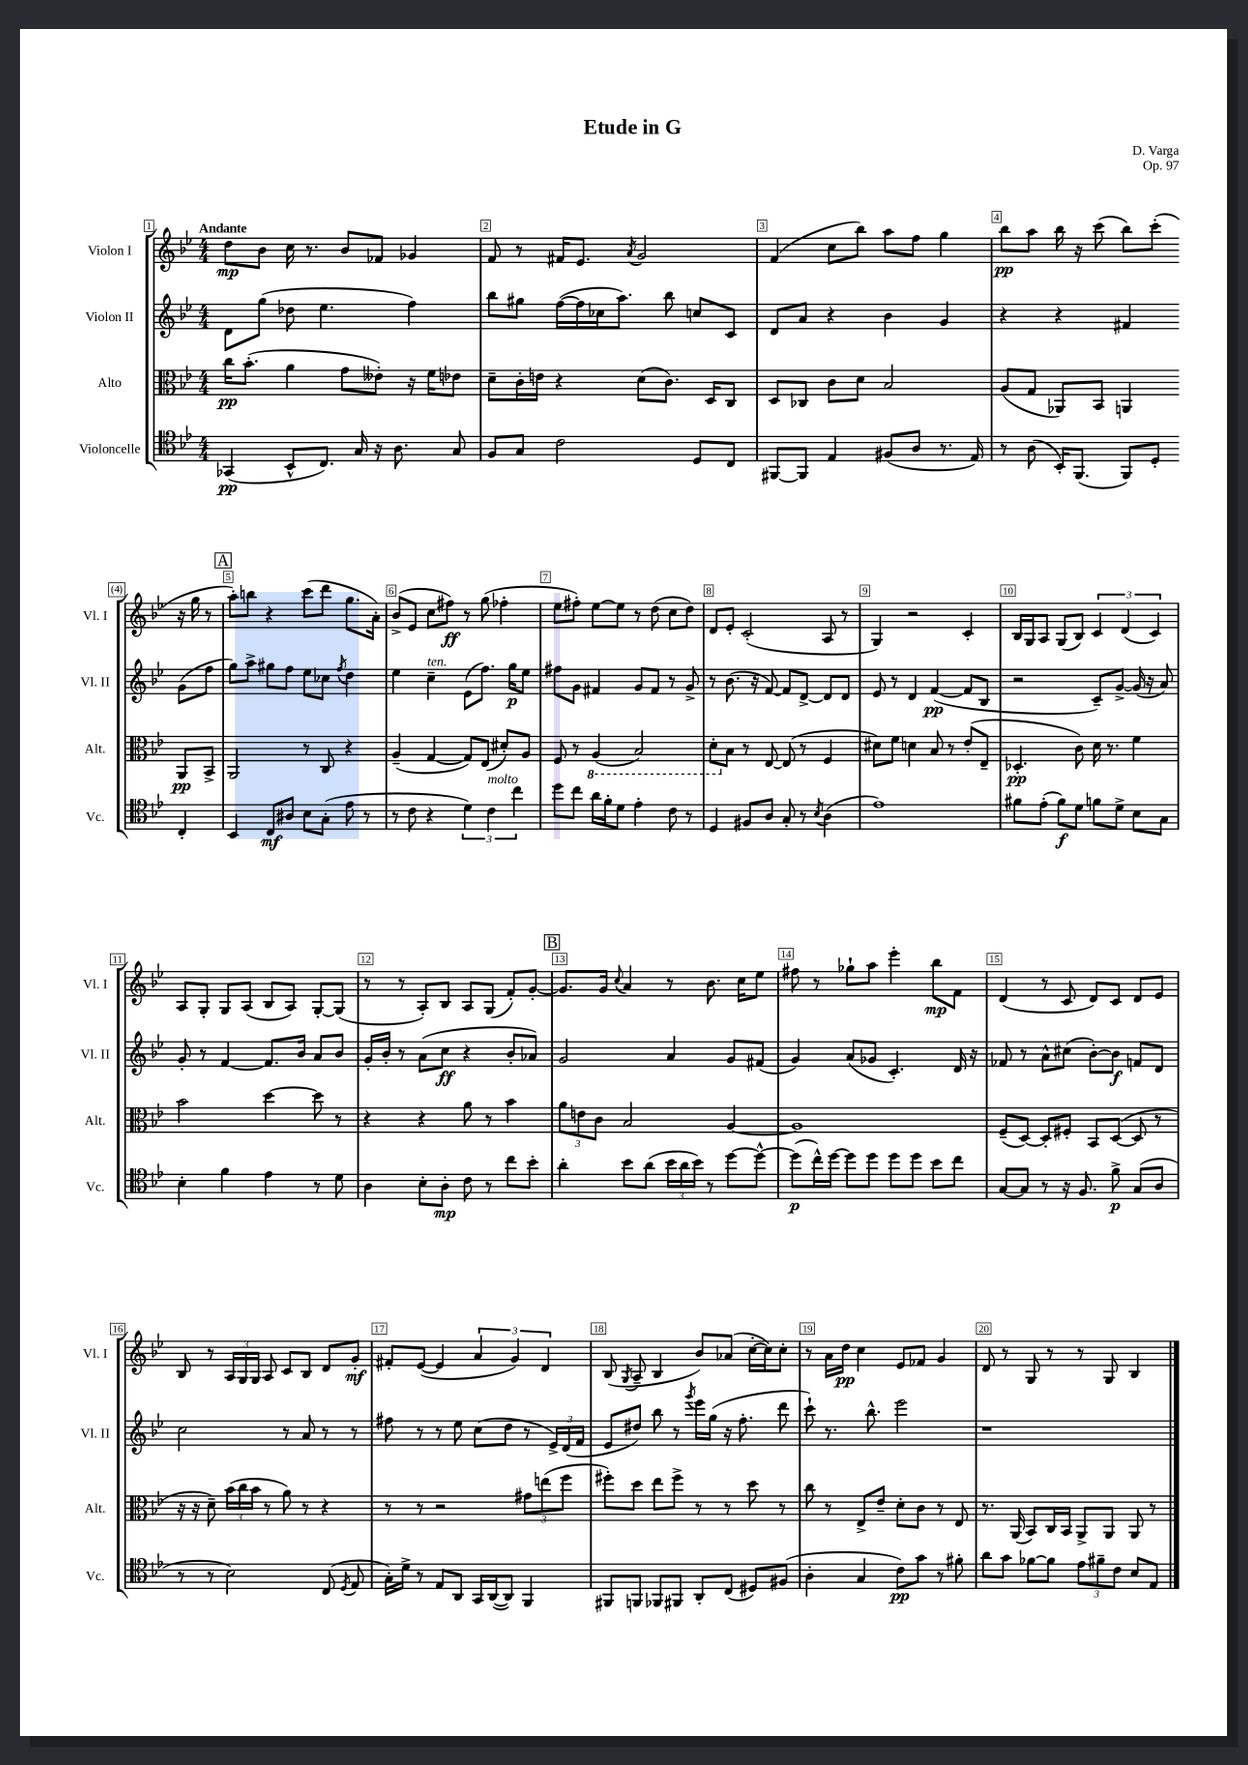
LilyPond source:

\header { title = "Etude in G" composer = "D. Varga" opus = "Op. 97" }
<<
\new StaffGroup <<
\new Staff = "s0" \with { instrumentName = "Violon I" shortInstrumentName = "Vl. I" } {
    \clef treble \key bes \major \numericTimeSignature \time 4/4 \tempo "Andante"
    \autoBeamOff d''8[\mp bes'8] c''16 r8. bes'8[ fes'8] ges'4 |
    f'8 r8 fis'16[ ees'8.] \acciaccatura { a'8 } g'2 |
    f'4( c''8[ bes''8]) a''8[ f''8] g''4 |
    bes''8[\pp a''8] bes''16 r16 c'''8( bes''8[) c'''8]-.( r16 g''16 r8 |
    \mark \markup { \box "A" } a''8[-.) b''8] r4 c'''8[( d'''8] g''8.[ a'16]-.) |
    bes'8[->( ees'8] c''8[ fis''8]\ff) r8 g''8( fes''4-. |
    ees''8[ fis''8]-.) ees''8[~ ees''8] r8 d''8( c''8[ d''8]) |
    d'8[ ees'8]-. c'2-.( a8 r8 |
    g4) r2 c'4-. |
    bes16[ g16 a8] g8[( bes8]) \tuplet 3/2 { c'4 d'4( c'4) } |
    a8[ g8]-. g8[ a8]( bes8[ a8]) g8[~-. g8]( |
    r8 r8 a8[-.) bes8] a8[ g8]( f'8[-.) g'8]~-. |
    \mark \markup { \box "B" } g'8.[ g'16] \appoggiatura { c''8 } a'4 r8 bes'8. c''16[ ees''8] |
    fis''8 r8 ges''8[-! a''8] ees'''4-. bes''8[\mp f'8] |
    d'4( r8 c'8 d'8[) c'8] d'8[ ees'8] |
    bes8 r8 \tuplet 3/2 { a16[ g16 g16] } a8 c'8[ bes8] d'8[ g'8]-.\mf |
    fis'8[-. ees'8]~( ees'4 \tuplet 3/2 { a'4 g'4) d'4 } |
    bes8( \acciaccatura { g8 } a8-- bes4 bes'8[) aes'8]( c''16[~-. c''16) c''8]-. |
    r8 a'16[ d''16]\pp c''4 ees'8[ fes'8] g'4 |
    d'8 r8 g8 r8 r8 g8 bes4 \bar "|." |
}
\new Staff = "s1" \with { instrumentName = "Violon II" shortInstrumentName = "Vl. II" } {
    \clef treble \key bes \major \numericTimeSignature \time 4/4
    \autoBeamOff d'8[ g''8]( des''8 ees''4. f''4) |
    bes''8[ gis''8] f''16[~( f''16 ces''16 a''8.]) bes''8 c''8[ c'8] |
    d'8[ a'8] r4 bes'4 g'4 |
    r4 r4 fis'4 g'8[( f''8] |
    \mark \markup { \box "A" } g''8[) a''8]-> gis''8[ f''8] ees''8[ ces''8] \acciaccatura { f''8 } d''4 |
    ees''4 c''4--^\markup { \italic "ten." } ees'8[( f''8.]) g''16[\p ees''8] |
    fis''8[ g'8] fis'4 g'8[ fis'8] r8 g'8-> |
    r8 bes'8.( r16 f'8~) f'8[ d'8]~-> d'8[ d'8] |
    ees'8 r8 d'4 f'4~\pp( f'8[ bes8] |
    r2 c'8[--) g'8]~-> g'16( r16 a'8) |
    g'8-. r8 f'4~ f'8.[ bes'16] a'8[ bes'8] |
    g'16[-. bes'16]-. r8 a'8[( c''8]\ff r4 bes'8[-. aes'8]) |
    \mark \markup { \box "B" } g'2 a'4 g'8[ fis'8]( |
    g'4) a'8[( ges'8] c'4.-.) d'16 r16 |
    fes'8 r8 a'8[-^ cis''8]( bes'8[~-.) bes'8]\f f'8[ d'8] |
    c''2 r8 a'8 r8 r8 |
    fis''8 r8 r8 ees''8 c''8[( d''8] r8 \tuplet 3/2 { ees'16[->) d'16( f'16] } |
    ees'8[ dis''8]) bes''8 r8 \acciaccatura { g'''8 } ees'''16[ g''16]( r16 f''8.-. d'''8 |
    c'''8-!) r8. bes''8.-^ ees'''2 |
    r1 \bar "|." |
}
\new Staff = "s2" \with { instrumentName = "Alto" shortInstrumentName = "Alt." } {
    \clef alto \key bes \major \numericTimeSignature \time 4/4
    \autoBeamOff c''16[\pp bes'8.]-.( a'4 g'8[ eeses'8]-.) r16 f'16[ ees'8] |
    d'8[-- c'16-. e'16] r4 d'8[( c'8.]) d16[ c8] |
    d8[ ces8] c'8[ d'8] bes2 |
    a8[( g8] aes,8[) bes,8] a,4 a,8[\pp bes,8]-> |
    \mark \markup { \box "A" } a,2 r8 c8 r4 |
    a4--( g4~ g8[) ees8]( dis'8[-.) a8] |
    f8 r8 \ottava #-1 a,4( bes,2) |
    d8[-. \ottava #0 bes8] r8 ees8~ ees8( r8 f4 |
    dis'8[) f'8] d'4 bes8 r8 ees'8[-.( ees8]-- |
    des4.-.\pp c'8) d'16 r8. f'4 |
    bes'2 d''4~ d''8 r8 |
    r4 r4 a'8 r8 bes'4 |
    \mark \markup { \box "B" } \tuplet 3/2 { a'8[ e'8 c'8] } bes2 a4~ |
    a1 |
    f8[--( d8]~) d8[-. fis8]-. bes,8[ d8]~( d8 r8 |
    r16 r16 d'8--) \tuplet 3/2 { bes'16[( c''16 bes'16] } r8 a'8) r8 r4 |
    r8 r8 r2 \tuplet 3/2 { gis'8[ e''8( f''8] } |
    fis''8[-.) d''8] ees''8[ fis''8]-> r8 r8 d''8 r8 |
    c''8 r8 ees8[-> ees'8]-- d'8[-. c'8] r8 ees8 |
    r8. a,16( bes,8[) c16 bes,16] a,8[-> a,8] a,8 r8 \bar "|." |
}
\new Staff = "s3" \with { instrumentName = "Violoncelle" shortInstrumentName = "Vc." } {
    \clef tenor \key bes \major \numericTimeSignature \time 4/4
    \autoBeamOff ges,4\pp( bes,8[-^ c8.]) g16 r16 a8. g8 |
    f8[ g8] c'2 d8[ c8] |
    fis,8[~ fis,8] ees4 fis8[( a8] r8. ees16) |
    r8 a8( bes,16[-.) f,8.]( f,8[) d8]-. c4-. |
    \mark \markup { \box "A" } bes,4 c8[\mf ais8] bes8[ g8]-.( ees'8 r8 |
    r8 c'8 r4 \tuplet 3/2 { d'4) c'4^\markup { \italic "molto" } c''4 } |
    d''8[ c''8] a'16[ f'16-. d'8] ees'4-. c'8 r8 |
    d4 fis8[ a8] g8-. r8 \acciaccatura { bes8 } a4( |
    ees'1) |
    fis'8[ ees'8]-.( fis'8[\f) d'8] f'8[ d'8]-> bes8[ g8] |
    bes4-. f'4 ees'4 r8 d'8 |
    a4 bes8[-. a8]-.\mp c'8 r8 c''8[ bes'8]-. |
    \mark \markup { \box "B" } a'4-. bes'8[ a'8]( \tuplet 3/2 { bes'16[ a'16 bes'16]) } r8 d''8[~ d''8]~-^ |
    d''8[\p( c''16-^) d''16]~ d''8[ d''8] d''8[ d''8] bes'8[ c''8] |
    g8[~ g8] r8 r16 f8. f'8->\p g8[( a8] |
    r8 r8 bes2) c8( \acciaccatura { d8 } ees8 |
    g16[-.) d'16]-> r8 ees8[ a,8] g,16[ a,16~( a,8]) f,4 |
    fis,8[ f,8] fes,8[ fis,8] a,8[-. c8]( dis8[) fis8]( |
    a4-. g4 c'8[\pp) g'8] r8 fis'8-. |
    a'8[ g'8] fes'8[~ fes'8] \tuplet 3/2 { ees'8[ fis'8-- c'8] } bes8[ ees8] \bar "|." |
}
>>
>>
\layout { \context { \Score \override BarNumber.break-visibility = ##(#f #t #t) barNumberVisibility = #all-bar-numbers-visible \override BarNumber.stencil = #(make-stencil-boxer 0.1 0.3 ly:text-interface::print) } }
